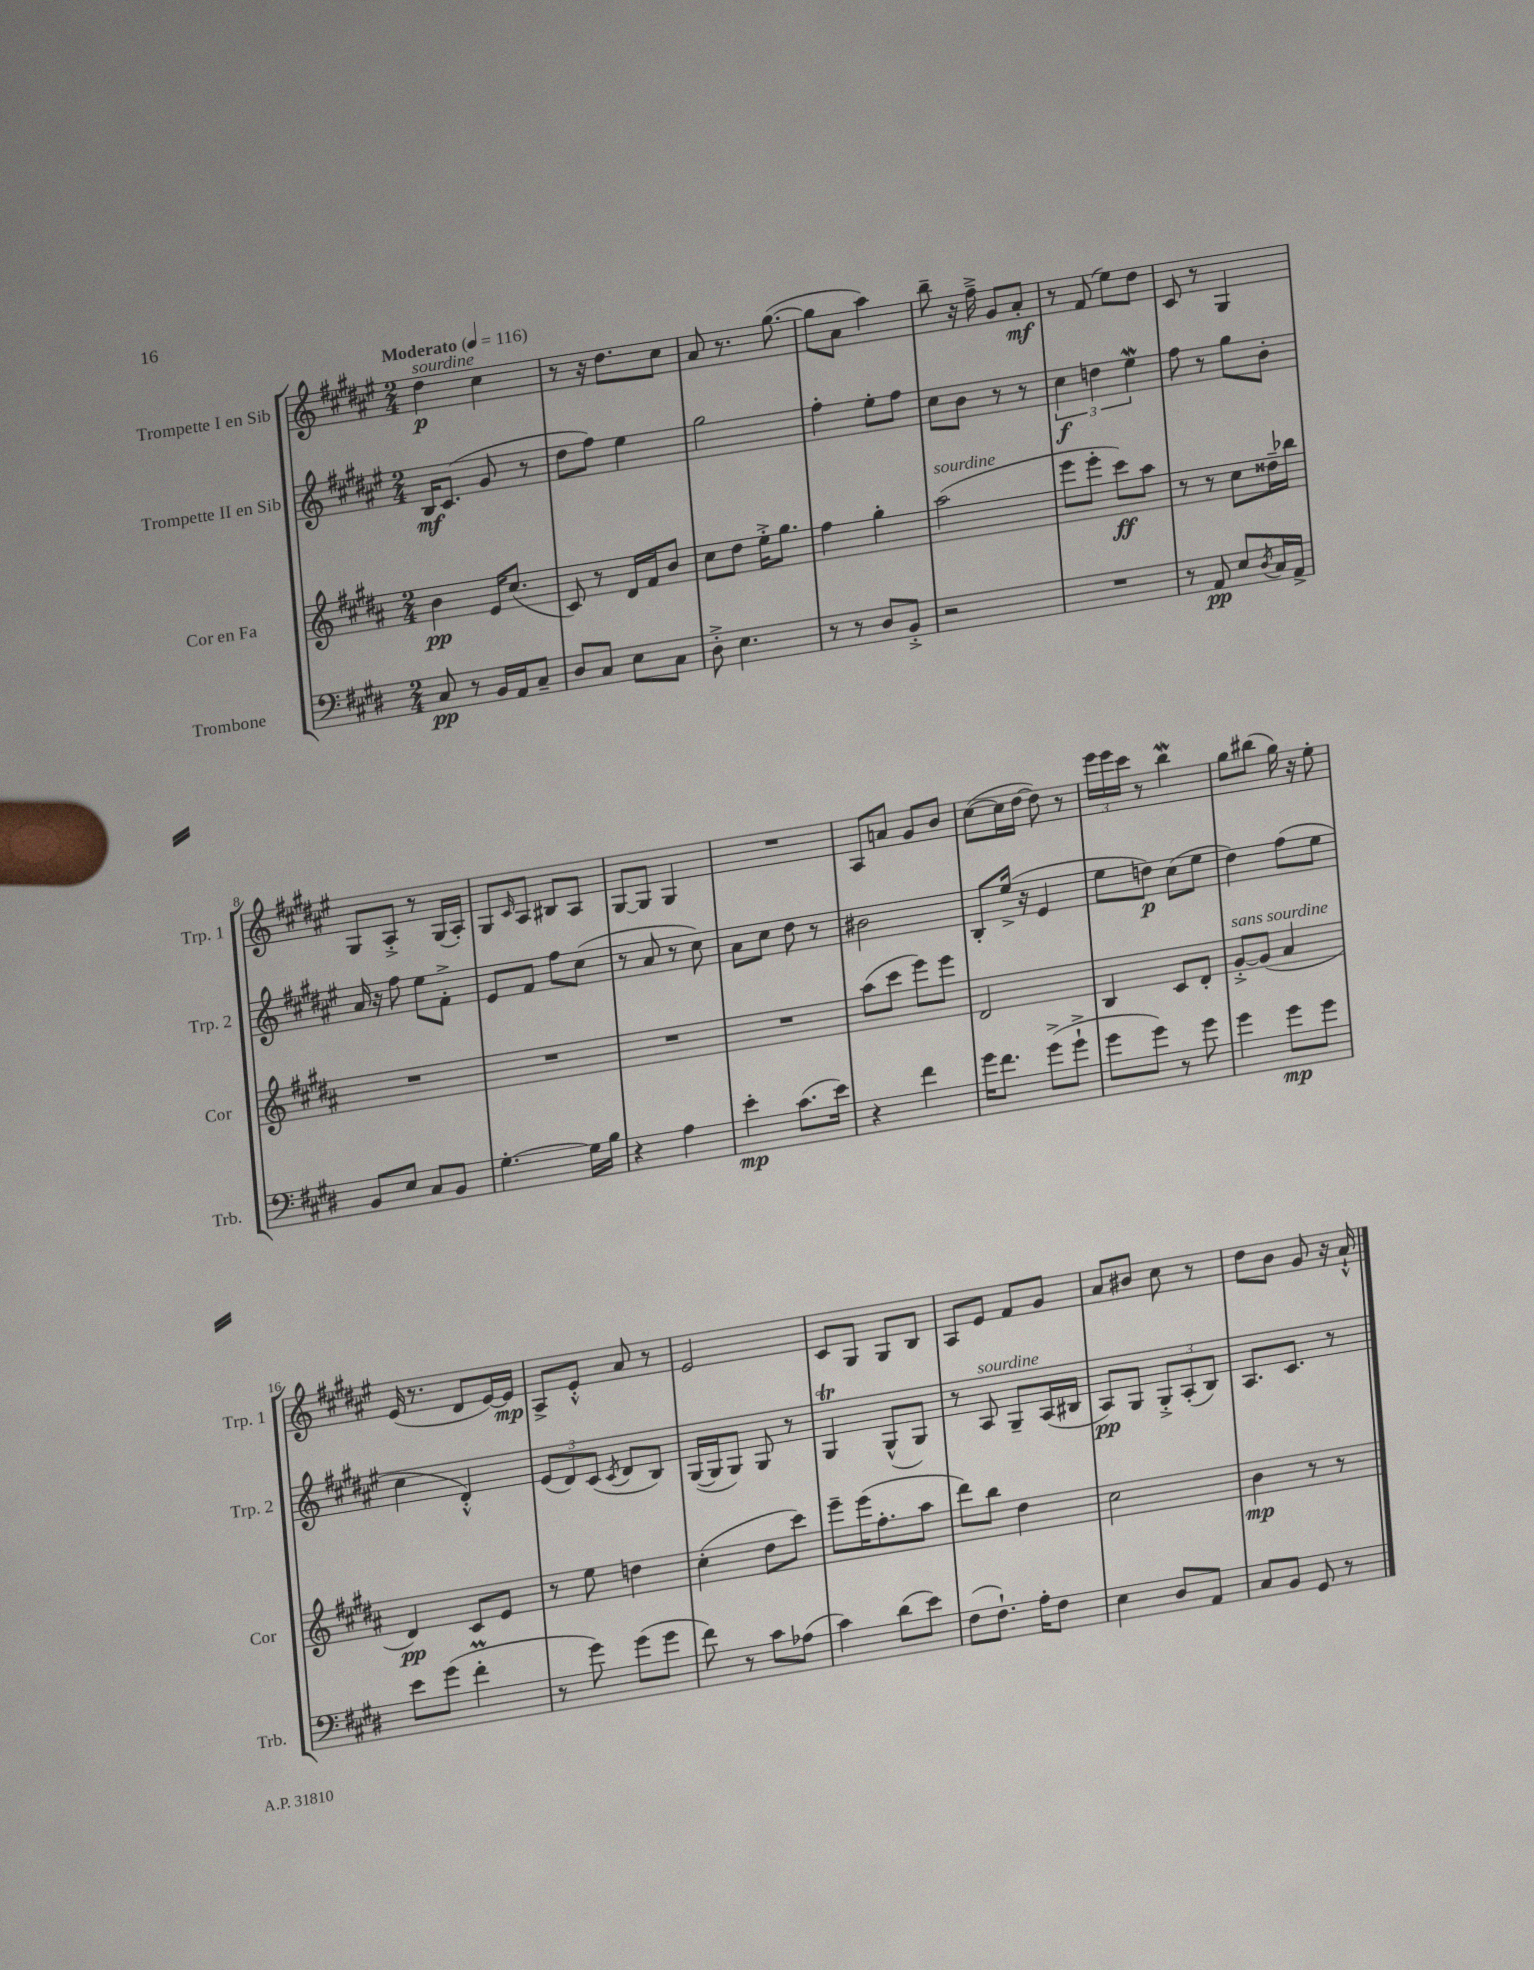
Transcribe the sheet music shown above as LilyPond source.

<<
\new StaffGroup <<
\new Staff = "s0" \with { instrumentName = "Trompette I en Sib" shortInstrumentName = "Trp. 1" } {
    \clef treble \key fis \major \numericTimeSignature \time 2/4 \tempo "Moderato" 4 = 116
    dis''4\p^\markup { \italic "sourdine" } cis''4 |
    r8 r16 dis''8. cis''8 |
    ais'8 r8. gis''8.~( |
    gis''8 ais'8 ais''4) |
    b''8-- r16 fis''16---> gis'8 ais'8-.\mf |
    r8 fis'8( eis''8) dis''8 |
    cis'8 r8 gis4 |
    gis8 ais8-.-> r8 gis16( ais16-.) |
    gis8 \grace { cis'16 } ais8 bis8 ais8 |
    gis8~ gis8 gis4 |
    R2 |
    ais8 a'8 gis'8 b'8 |
    cis''8~( cis''16 dis''16~ dis''8) r8 |
    \tuplet 3/2 { eis'''16 eis'''16 cis'''16 } r8 b''4\mordent |
    gis''8 bis''8( gis''16) r16 eis''8-. |
    eis'16( r8. dis'8 eis'16~) eis'16\mp |
    ais8-> eis'8-.-^ ais'8 r8 |
    eis'2 |
    cis'8 gis8 gis8 b8 |
    ais8 eis'8 fis'8 gis'8 |
    ais'8 bis'8 cis''8 r8 |
    dis''8 b'8 gis'8 r16 ais'16-!-^ \bar "|." |
}
\new Staff = "s1" \with { instrumentName = "Trompette II en Sib" shortInstrumentName = "Trp. 2" } {
    \clef treble \key fis \major \numericTimeSignature \time 2/4
    b16\mf cis'8.( gis'8 r8 |
    dis''8 fis''8) eis''4 |
    gis''2 |
    fis''4-. eis''8-. fis''8 |
    cis''8 b'8 r8 r8 |
    \tuplet 3/2 { cis''4\f d''4 eis''4\mordent } |
    fis''8 r8 gis''8 b'8-. |
    ais'16 r16 fis''8 eis''8 fis'8-.-> |
    eis'8 fis'8 fis''8 cis''8( |
    r8 ais'8 r8 cis''8) |
    ais'8 cis''8 dis''8 r8 |
    bis'2 |
    b8-. eis''16->( r16 eis'4 |
    eis''8 d''8\p) cis''8( eis''8 |
    dis''4) fis''8( eis''8 |
    cis''4 dis'4-.-^) |
    \tuplet 3/2 { eis'8( dis'8) cis'8( } \acciaccatura { cis'8 } dis'8 b8) |
    gis16~( gis16 gis8) gis8 r8 |
    gis4\trill gis8-^( gis8) |
    r8 ais8^\markup { \italic "sourdine" } gis8-- ais16( bis16 |
    ais8\pp) gis8 \tuplet 3/2 { gis8-.-> ais8-.( b8) } |
    ais8. cis'8. r8 \bar "|." |
}
\new Staff = "s2" \with { instrumentName = "Cor en Fa" shortInstrumentName = "Cor" } {
    \clef treble \key b \major \numericTimeSignature \time 2/4
    b'4\pp e'16 cis''8.( |
    cis'8) r8 dis'16 fis'16 b'8 |
    cis''8 dis''8 e''16-.-> gis''8. |
    fis''4 gis''4-. |
    ais''2^\markup { \italic "sourdine" }( |
    e'''8 e'''8-. cis'''8\ff) ais''8 |
    r8 r8 cis''8 disis''16-- bes''16 |
    R2 |
    R2 |
    R2 |
    R2 |
    ais''8( cis'''8 e'''8) e'''8 |
    dis'2 |
    b4 cis'8 dis'8-. |
    gis'8~-.->^\markup { \italic "sans sourdine" } gis'8( ais'4 |
    dis'4\pp) cis'8 e'8 |
    r8 e''8 d''4 |
    cis''4-.( dis''8 cis'''8) |
    e'''8-- e'''16( fis''8.-. ais''8 |
    dis'''8) b''8 dis''4 |
    cis''2 |
    b'4\mp r8 r8 \bar "|." |
}
\new Staff = "s3" \with { instrumentName = "Trombone" shortInstrumentName = "Trb." } {
    \clef bass \key e \major \numericTimeSignature \time 2/4
    cis8\pp r8 b,16 a,16 cis8-- |
    dis8 cis8 e8 cis8 |
    dis8-.-> e4. |
    r8 r8 dis8 b,8-.-> |
    r2 |
    R2 |
    r8 a,8\pp e8 \acciaccatura { dis8 } cis16 a,16-> |
    b,8 e8 cis8 b,8 |
    gis4.~-. gis16 b16 |
    r4 a4 |
    e'4-.\mp cis'8.( e'16) |
    r4 fis'4 |
    gis'16 fis'8. gis'8->( gis'8-!-> |
    gis'8 gis'8) r8 gis'8 |
    gis'4 gis'8\mp gis'8 |
    e'8 gis'8( fis'4-.\prall |
    r8 gis'8) gis'8( gis'8 |
    fis'8) r8 cis'8 aes8( |
    cis'4) dis'8( e'8) |
    fis8( fis8.-!) a16-. fis8 |
    e4 dis8 a,8 |
    cis8 b,8 gis,8 r8 \bar "|." |
}
>>
>>
